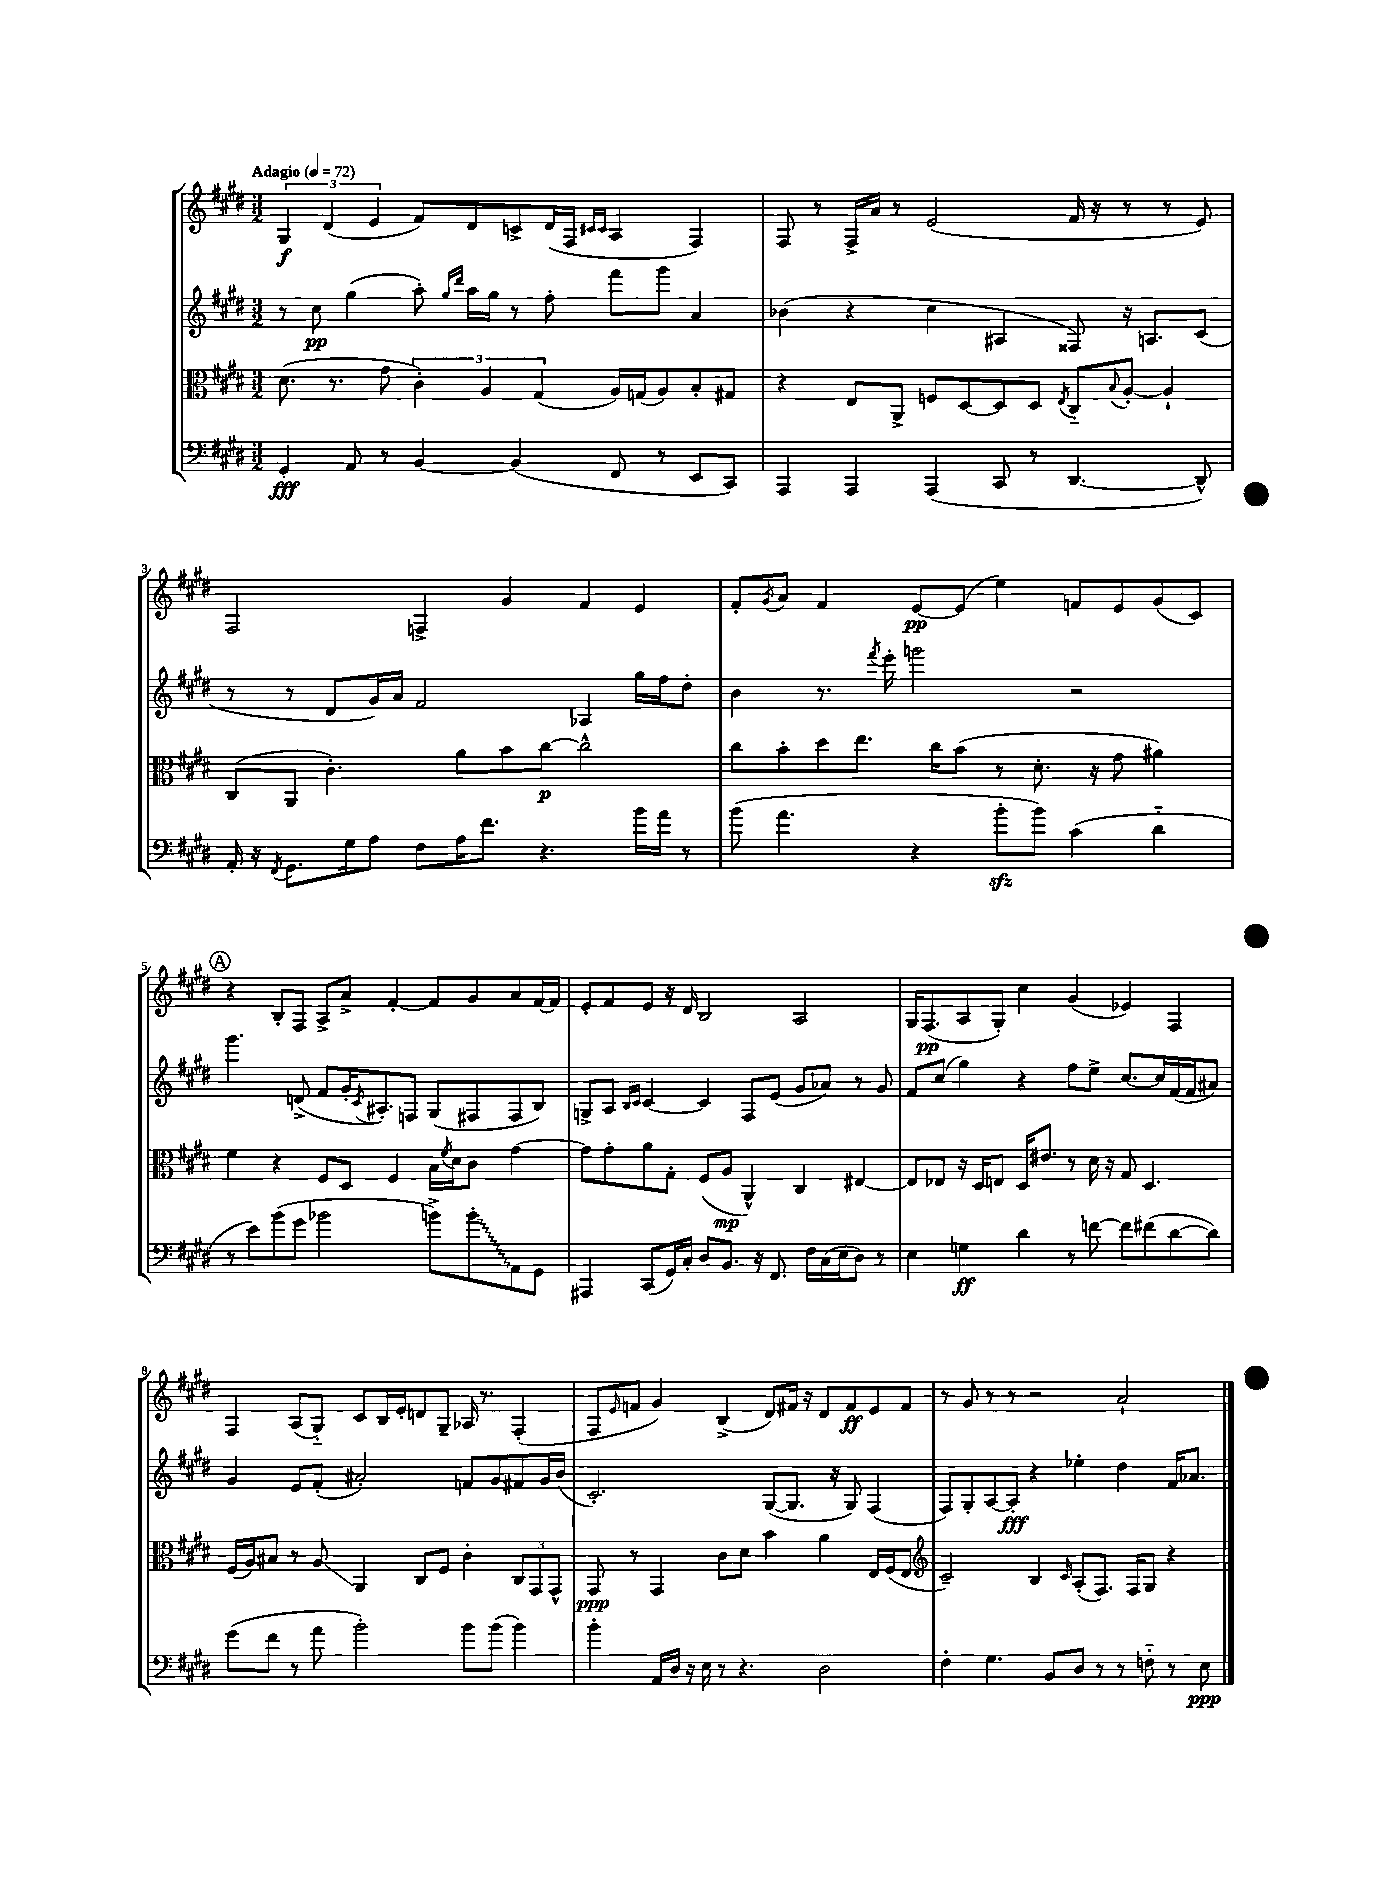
<<
\new StaffGroup <<
\new Staff = "s0" {
    \clef treble \key e \major \numericTimeSignature \time 3/2 \tempo "Adagio" 4 = 72
    \tuplet 3/2 { gis4\f dis'4( e'4 } fis'8) dis'8 c'8-> dis'16( fis16 \grace { cis'16 cis'16 } a4 fis4) |
    fis8 r8 fis16-> a'16 r8 e'2( fis'16 r16 r8 r8 e'8) |
    fis2 f4-> gis'4 fis'4 e'4 |
    fis'8-. \acciaccatura { gis'8 } a'8 fis'4 e'8~\pp e'8( e''4) f'8 e'8 gis'8( cis'8) |
    \mark \markup { \circle "A" } r4 b8-. fis8 a8-> a'8-> fis'4~-. fis'8 gis'8 a'8 fis'16~ fis'16 |
    e'8-. fis'8 e'8 r16 dis'16 b2 a2 |
    gis16 fis8.\pp( a8 gis8-.) cis''4 gis'4( ees'4) fis4 |
    fis4 a8( gis8-_) cis'8 b16 e'16-. d'8 gis8-- aes16 r8. fis4-.( |
    fis8 \grace { e'16 } f'8 gis'4) b4->( dis'8) fis'16 r16 dis'8 fis'8\ff e'8 fis'8 |
    r8 gis'8 r8 r8 r2 a'2-! \bar "|." |
}
\new Staff = "s1" {
    \clef treble \key e \major \numericTimeSignature \time 3/2
    r8 cis''8\pp gis''4( a''8-.) \grace { gis''16 dis'''16 } a''16 gis''16 r8 fis''8-. fis'''8 gis'''8 a'4 |
    bes'4( r4 cis''4 ais4 fisis8) r16 a8. cis'8( |
    r8 r8 dis'8 gis'16) a'16 fis'2 aes4 gis''16 fis''16 dis''8-. |
    b'4 r8. \acciaccatura { fis'''8 } e'''16-. g'''2 r2 |
    \mark \markup { \circle "A" } gis'''4. d'8->( fis'8 gis'16-. \acciaccatura { cis'8 } ais8.-.) f8 gis8( fis8 fis8 b8) |
    g8-> a8 \grace { b16 cis'16 } cis'4~ cis'4 fis8 e'8( gis'8 aes'8) r8 gis'8 |
    fis'8 cis''8( gis''4) r4 fis''8 e''8-> cis''8.~ cis''16 fis'16( fis'16 ais'8) |
    gis'4 e'8 fis'8-.( ais'2-.) f'8 gis'8 fis'8 gis'16 b'16( |
    cis'2.-.) gis8~( gis8. r16 gis8) fis4( |
    fis8) gis8-. a8~ a8-.\fff r4 ees''4-. dis''4 fis'16 aes'8. \bar "|." |
}
\new Staff = "s2" {
    \clef alto \key e \major \numericTimeSignature \time 3/2
    dis'8.( r8. gis'8 \tuplet 3/2 { cis'4-.) a4 gis4( } a16) g16( a8) b8-. gis8 |
    r4 e8 a,8-> f8 dis8~ dis8 dis8 \acciaccatura { e8 } cis8-_ \appoggiatura { b8 } a8~-. a4-! |
    cis8( a,8 cis'4.-.) a'8 b'8 cis''8~\p cis''2-^ |
    cis''8 b'8-. dis''8 e''8. cis''16 b'8( r8 dis'8.-. r16 gis'8 ais'4) |
    \mark \markup { \circle "A" } fis'4 r4 fis8 dis8 fis4 b16 \acciaccatura { fis'8 } dis'16 cis'8 gis'4~ |
    gis'8 gis'8-. a'8 gis8-. fis8( a8\mp a,4-^) cis4 eis4~ |
    eis8 ees8 r16 dis16 e8 dis16 eis'8. r8 dis'16 r16 gis8 dis4. |
    fis16( a16) bis8 r8 a8\glissando a,4 cis8 fis8 cis'4-. \tuplet 3/2 { cis8 gis,8 gis,8-^ } |
    gis,8\ppp r8 gis,4 cis'8 dis'8 b'4 a'4 e16 fis16( e8 |
    \clef treble cis'2--) b4 \grace { cis'16 } a8-.( fis8.) fis16 gis8 r4 \bar "|." |
}
\new Staff = "s3" {
    \clef bass \key e \major \numericTimeSignature \time 3/2
    gis,4-.\fff a,8 r8 b,4~ b,4( fis,8 r8 e,8 cis,8) |
    a,,4 a,,4 a,,4( cis,8 r8 dis,4.~ dis,8-^) |
    a,16-. r16 \acciaccatura { fis,8 } gis,8. gis16 a8 fis8 a16 fis'8. r4. b'16 a'16 r8 |
    b'8( a'4. r4 b'8-.\sfz b'8) cis'4( dis'4-_ |
    \mark \markup { \circle "A" } r8 e'8) b'8( gis'8 bes'2 b'8->) \once \override Glissando.style = #'zigzag b'8-.\glissando a,8 gis,8 |
    ais,,4 cis,8( gis,16) cis16-. dis8 b,8. r16 fis,8. fis16 cis16( e16 dis8) r8 |
    e4 g4\ff dis'4 r8 f'8~ f'8 fis'8( dis'8~ dis'8) |
    gis'8( fis'8 r8 a'8 b'2-.) b'8 b'8( b'4) |
    b'4-. a,16 dis16 r16 e16 r8 r4. dis2 |
    fis4-. gis4. b,8 dis8 r8 r8 f8-_ r8 e8\ppp \bar "|." |
}
>>
>>
